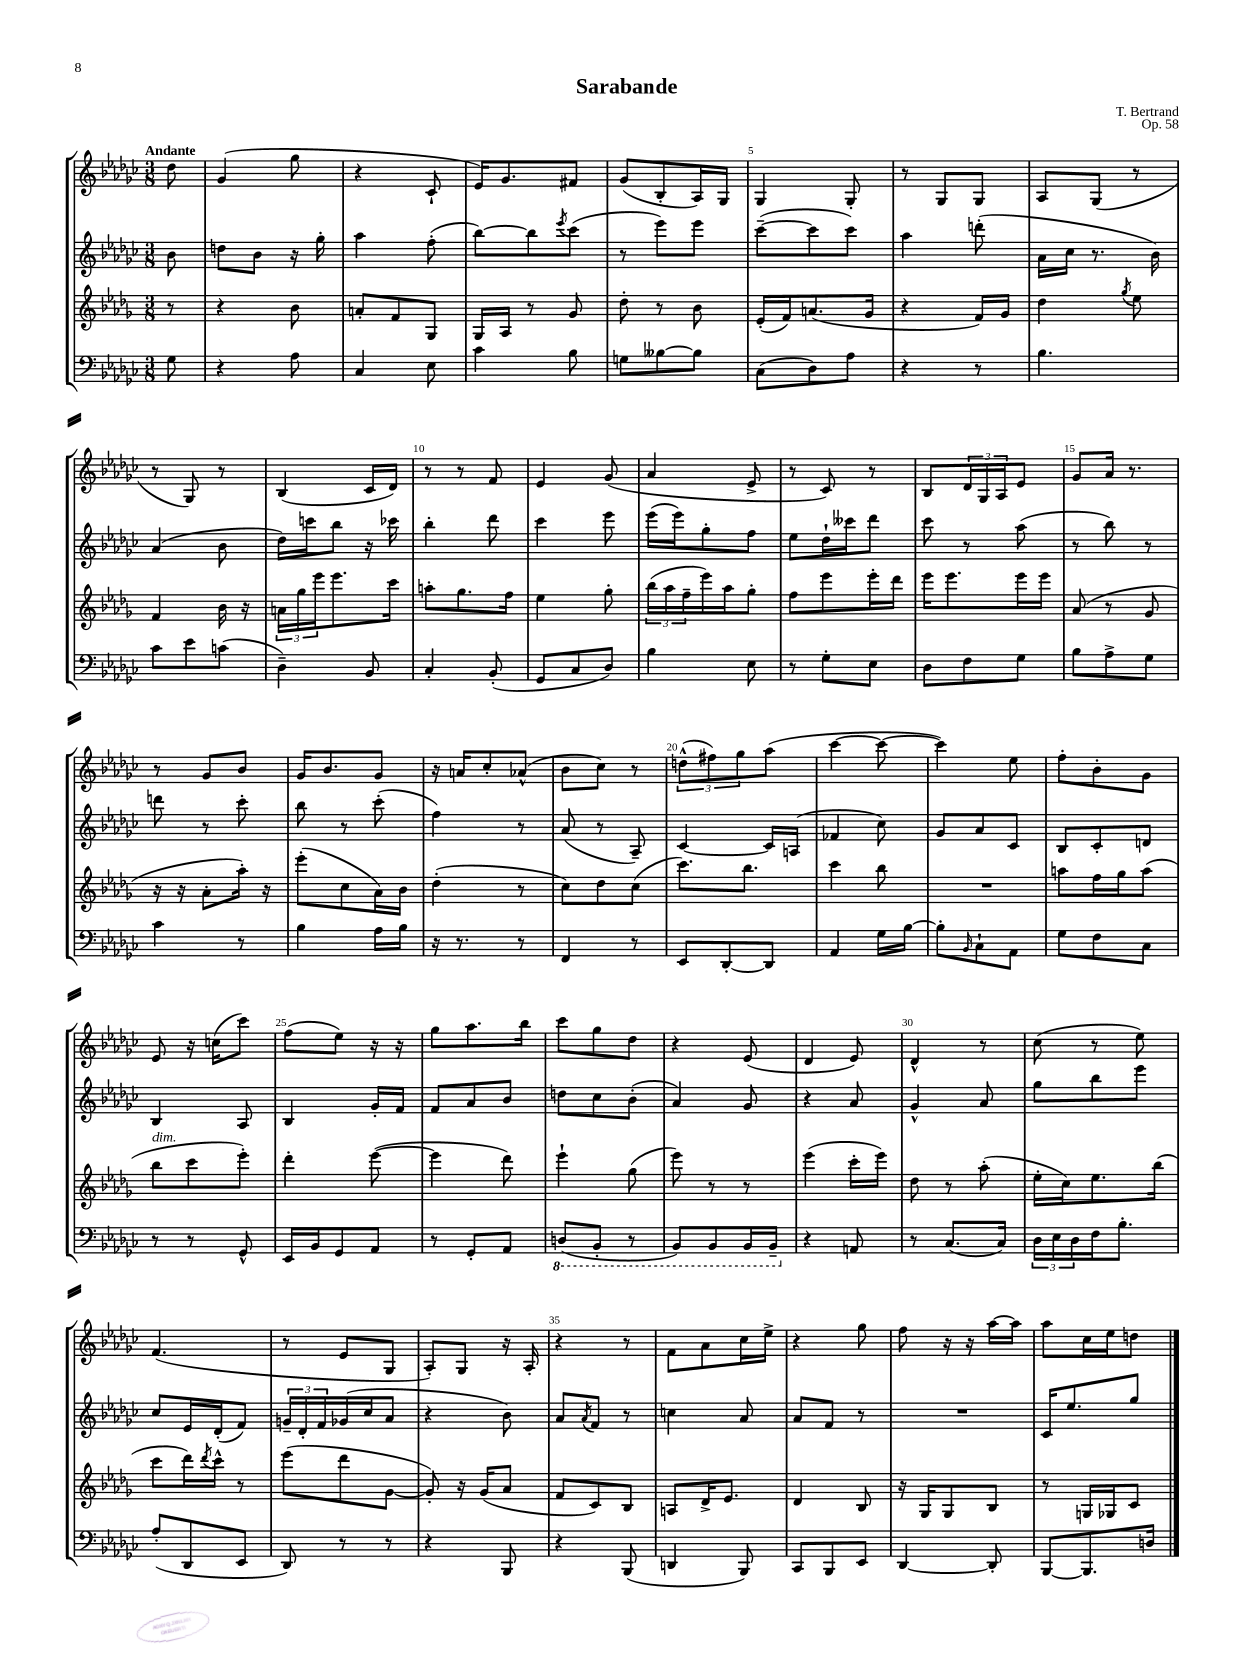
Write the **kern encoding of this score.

**kern	**kern	**kern	**kern
*part4	*part3	*part2	*part1
*staff4	*staff3	*staff2	*staff1
*clefF4	*clefG2	*clefG2	*clefG2
*k[b-e-a-d-g-c-]	*k[b-e-a-d-g-]	*k[b-e-a-d-g-c-]	*k[b-e-a-d-g-c-]
*M3/8	*M3/8	*M3/8	*M3/8
=	=	=	=
!	!	!	!LO:TX:a:B:t=Andante
8G-\	8r	8b-\	8dd-\
=1	=1	=1	=1
4r	4r	8ddn\L	(4g-/
.	.	8b-\J	.
8A-\	8b-\	16r	8gg-\
.	.	16gg-'\	.
=2	=2	=2	=2
4C-/	8an'/L	4aa-\	4r
.	8f/	.	.
8E-\	8G-/J	(8ff'\	8c-`/
=3	=3	=3	=3
4c-\	16G-/LL	[8bb-\L)	16e-/KL)
.	16A-/JJ	.	8.g-/
.	8r	8bb-\]	.
.	.	8qeee-/	.
8B-\	8g-/	(8ccc-\J	8f#X/J
=4	=4	=4	=4
8Gn\L	8dd-'\	8r	(8g-/L
[8B--X\	8r	8eee-\L)	8B-'/
8B--\J]	8b-\	8eee-\J	16A-/L)
.	.	.	16G-/JJ
=5	=5	=5	=5
(8C-\L	(16e-'/LL	([8ccc-~\L	4G-/
.	16f/J)	.	.
8D-\)	(8.an/	8ccc-\]	.
8A-\J	.	8ccc-\J)	8G-'/
.	16g-/Jk	.	.
=6	=6	=6	=6
4r	4r	4aa-\	8r
.	.	.	8G-/L
8r	16f/LL)	(8dddn'\	8G-/J
.	16g-/JJ	.	.
=7	=7	=7	=7
4.B-\	4dd-\	16a-\LL	8A-/L
.	.	16cc-\JJ	.
.	.	8.r	(8G-/J
.	8qgg-/	.	.
.	8ee-\	.	8r
.	.	16b-\)	.
!!LO:LB:g=z
=8	=8	=8	=8
8c-\L	4f/	(4a-/	8r
8e-\	.	.	8G-/)
(8cn\J	16b-\	8b-\	8r
.	16r	.	.
=9	=9	=9	=9
4D-~\)	24an\LL	16dd-\LL)	(4B-/
.	24gg-\	.	.
.	.	16cccn\J	.
.	24eee-\J	.	.
.	8.eee-\	8bb-\J	.
8BB-/	.	16r	16c-/LL
.	16ccc\Jk	16ccc-X\	16d-/JJ)
=10	=10	=10	=10
4C-'/	8aan'\L	4bb-'\	8r
.	8.gg-\	.	8r
(8BB-'/	.	8ddd-\	8f/
.	16ff\Jk	.	.
=11	=11	=11	=11
8GG-/L	4ee-\	4ccc-\	4e-/
8C-/	.	.	.
8D-/J)	8gg-'\	8eee-\	(8g-/
=12	=12	=12	=12
4B-\	(24bb-\LL	(16eee-\LL	4a-/
.	24aa-\	.	.
.	.	16eee-\J)	.
.	24ff~\	.	.
.	16eee-\)	8gg-'\	.
.	16aa-\J	.	.
8E-\	8gg-'\J	8ff\J	8e-^/
=13	=13	=13	=13
8r	8ff\L	8ee-\L	8r
8G-'\L	8eee-\	16dd-`\L	8c-/)
.	.	16ccc--X\J	.
8E-\J	16eee-'\L	8ddd-\J	8r
.	16ddd-\JJ	.	.
=14	=14	=14	=14
8D-\L	16eee-\KL	8ccc-\	8B-/L
.	8.eee-\	.	.
8F\	.	8r	24d-/L
.	.	.	24G-/
.	.	.	24A-/J
8G-\J	16eee-\L	(8aa-\	8e-/J
.	16eee-\JJ	.	.
=15	=15	=15	=15
8B-\L	(8a-/	8r	8g-/L
8A-^\	8r	8bb-\)	16a-/Jk
.	.	.	8.r
8G-\J	8g-/	8r	.
!!LO:LB:g=z
=16	=16	=16	=16
4c-\	16r	8dddn\	8r
.	16r	.	.
.	8a-'\L	8r	8g-/L
8r	16aa-'\Jk)	8ccc-'\	8b-/J
.	16r	.	.
=17	=17	=17	=17
4B-\	(8eee-'\L	8bb-\	16g-/KL
.	.	.	8.b-/
.	8cc\	8r	.
16A-\LL	16a-\L)	(8ccc-'\	8g-/J
16B-\JJ	16b-\JJ	.	.
=18	=18	=18	=18
16r	(4dd-'\	4ff\)	16r
8.r	.	.	16an/KL
.	.	.	8cc-'/
8r	8r	8r	(8a-X^^/J
=19	=19	=19	=19
4FF/	8cc\L)	(8a-/	8b-\L
.	8dd-\	8r	8cc-\J)
8r	(8cc\J	8A-~/)	8r
=20	=20	=20	=20
8EE-/L	8.ccc\L)	[4c-/	(12ddn^^\L
.	.	.	12ff#X\)
[8DD-'/	.	.	.
.	.	.	12gg-\
.	8.bb-\J	.	.
8DD-/J]	.	16c-/LL]	(8aa-\J
.	.	(16An/JJ	.
=21	=21	=21	=21
4AA-/	4ccc\	4f-X/	[4ccc-\
16G-\LL	8bb-\	8cc-\)	8ccc-\_
[16B-\JJ	.	.	.
=22	=22	=22	=22
8B-'\L]	4.r	8g-/L	4ccc-\])
16qqBB-/	.	.	.
8C-`\	.	8a-/	.
8AA-\J	.	8c-/J	8ee-\
=23	=23	=23	=23
8G-\L	8aan\L	8B-/L	8ff'\L
8F\	16ff\L	8c-'/	8b-'\
.	16gg-\J	.	.
8C-\J	(8aa\J	8dn/J	8g-\J
!!LO:LB:g=z
=24	=24	=24	=24
!	!LO:TX:a:i:t=dim.	!	!
8r	8bb-\L	4B-/	8e-/
8r	8ccc\	.	16r
.	.	.	(16ccn\KL
8GG-^^/	8eee-'\J)	8A-/	8ccc-\J)
=25	=25	=25	=25
16EE-/LL	4ddd-'\	4B-/	(8ff\L
16BB-/J	.	.	.
8GG-/	.	.	8ee-\J)
8AA-/J	([8eee-\	16g-'/LL	16r
.	.	16f/JJ	16r
=26	=26	=26	=26
8r	4eee-\]	8f/L	8gg-\L
8GG-'/L	.	8a-/	8.aa-\
8AA-/J	8ddd-\)	8b-/J	.
.	.	.	16bb-\Jk
=27	=27	=27	=27
*8ba	*	*	*
(8DDn/L	4eee-`\	8ddn\L	8ccc-\L
8BBB-'/J	.	8cc-\	8gg-\
8r	(8gg-\	(8b-'\J	8dd-\J
=28	=28	=28	=28
8BBB-/L)	8eee-\)	4a-/)	4r
8BBB-/	8r	.	.
16BBB-/L	8r	8g-/	(8e-/
16BBB-~/JJ	.	.	.
=29	=29	=29	=29
*X8ba	*	*	*
4r	(4eee-\	4r	4d-/
8AAn/	16ccc'\LL	8a-/	8e-/)
.	16eee-\JJ)	.	.
=30	=30	=30	=30
8r	8dd-\	4g-^^/	4d-^^/
(8.C-/L	8r	.	.
.	(8aa-'\	8a-/	8r
16C-/Jk)	.	.	.
=31	=31	=31	=31
24D-\LL	16ee-'\LL	8gg-\L	(8cc-\
24E-\	.	.	.
.	16cc\J)	.	.
24D-\	.	.	.
16F\J	8.ee-\	8bb-\	8r
8.B-'\J	.	.	.
.	.	8eee-\J	8ee-\)
.	(16bb-\Jk	.	.
!!LO:LB:g=z
=32	=32	=32	=32
(8A-'/L	8ccc\L	8cc-/L	(4.f/
8DD-/	16ddd-\L)	16e-/L	.
.	8qddd-/	.	.
.	16ccc^^\JJ	(16d-'/J	.
8EE-/J	8r	8f/J)	.
=33	=33	=33	=33
8DD-/)	(8eee-\L	24gn~/LL	8r
.	.	24d-'/	.
.	.	24f/	.
8r	8ddd-\	(16g-X/	8e-/L
.	.	16cc-/J	.
8r	[8g-\J	8a-/J	8G-/J
=34	=34	=34	=34
4r	8g-'/])	4r	8A-'/L)
.	16r	.	8G-/J
.	(16g-/KL	.	.
8BBB-/	8a-/J	8b-\)	16r
.	.	.	16A-'/
=35	=35	=35	=35
4r	8f/L	8a-/L	4r
.	.	8qa-/	.
.	8c/)	8f/J	.
(8BBB-/	8B-/J	8r	8r
=36	=36	=36	=36
4DDn/	8An/L	4ccn\	8f\L
.	16d-^/K	.	8a-\
.	8.e-/J	.	.
8BBB-/)	.	8a-/	16cc-\L
.	.	.	16ee-^\JJ
=37	=37	=37	=37
8CC-/L	4d-/	8a-/L	4r
8BBB-/	.	8f/J	.
8EE-/J	8B-/	8r	8gg-\
=38	=38	=38	=38
[4DD-/	16r	4.r	8ff\
.	16G-/KL	.	.
.	8G-/	.	16r
.	.	.	16r
8DD-'/]	8B-/J	.	[16aa-\LL
.	.	.	16aa-\JJ]
=39	=39	=39	=39
[8BBB-/L	8r	16c-/KL	8aa-\L
.	.	8.ee-/	.
8.BBB-/]	16Gn/LL	.	16cc-\L
.	16G-X/J	.	16ee-\J
.	8c/J	8gg-/J	8ddn\J
16Dn/Jk	.	.	.
==	==	==	==
*-	*-	*-	*-
